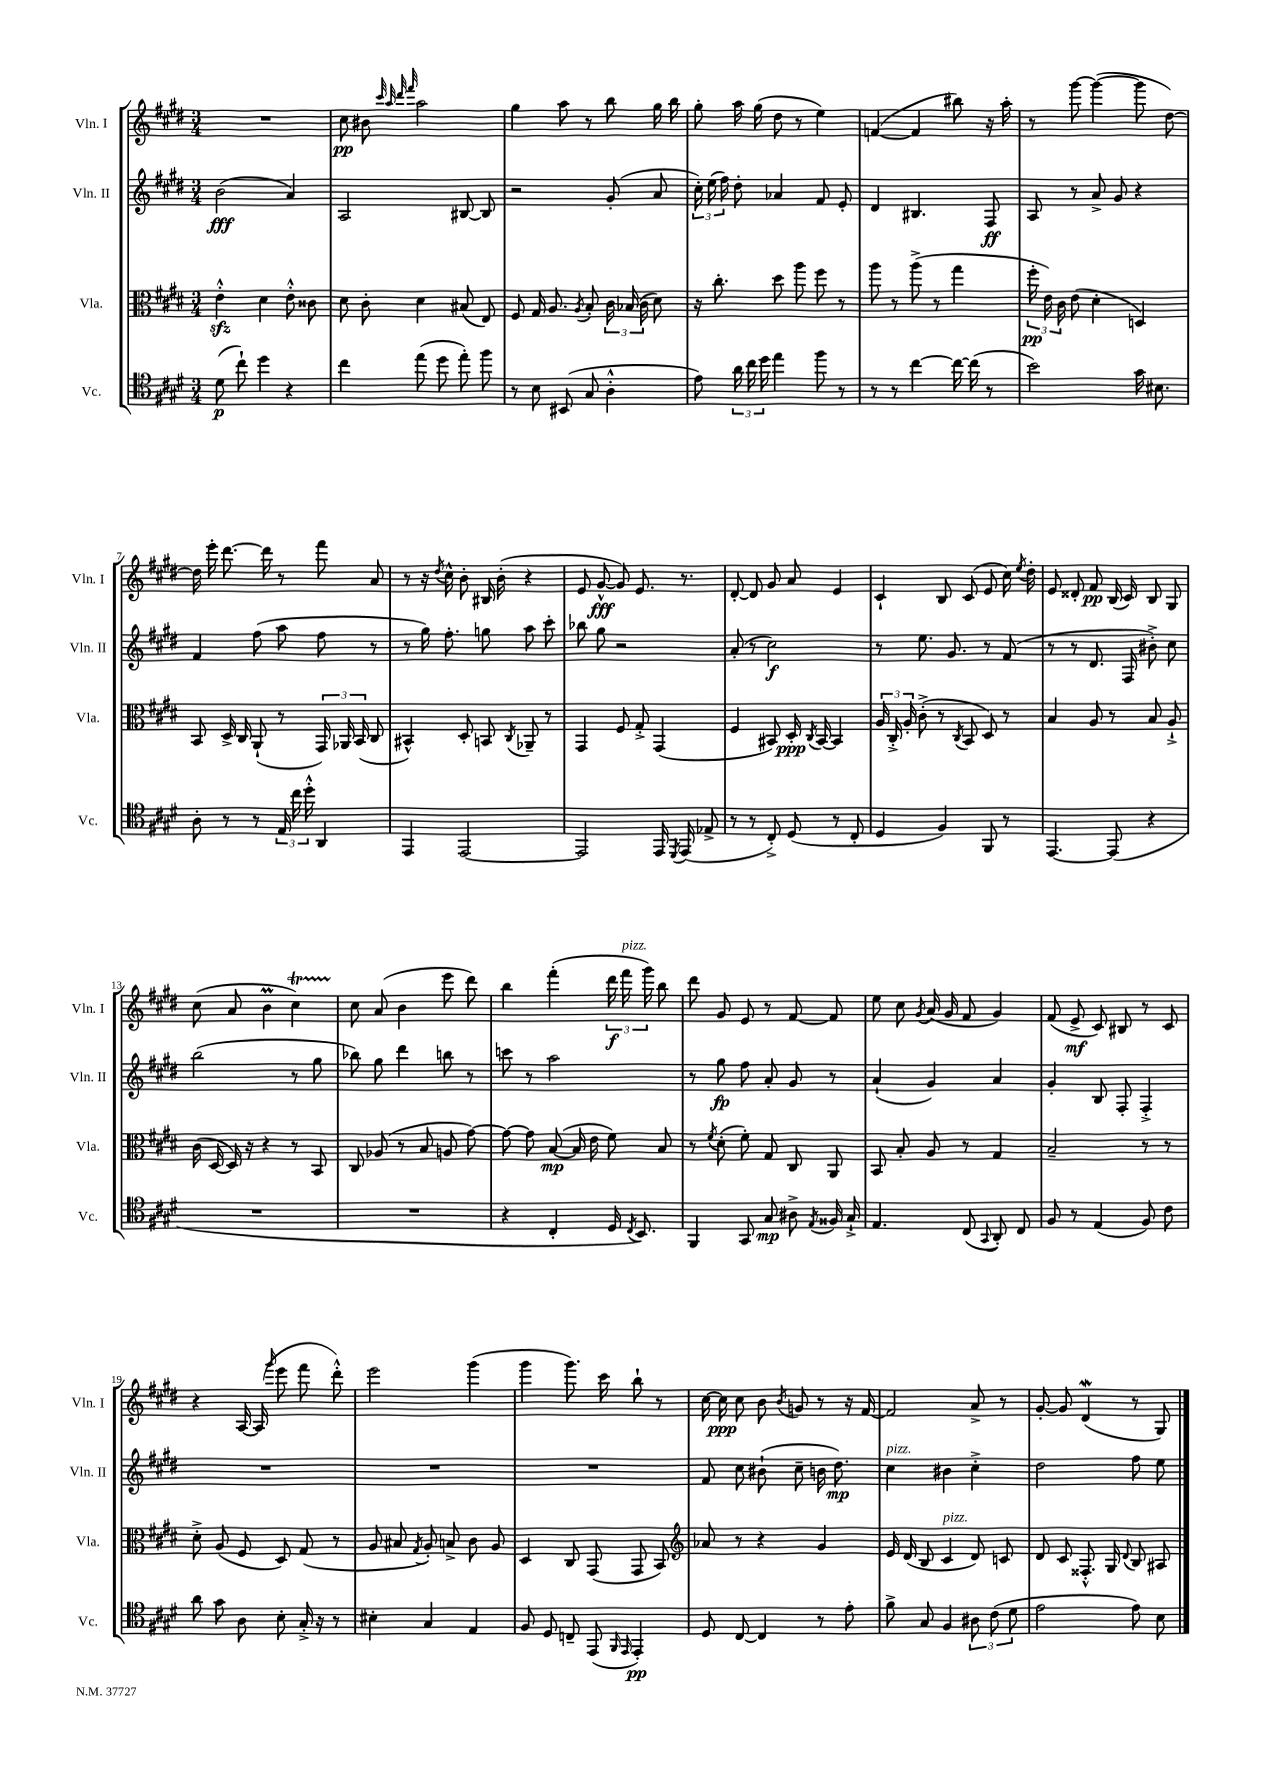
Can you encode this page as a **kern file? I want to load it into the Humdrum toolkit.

**kern	**kern	**kern	**kern
*staff4	*staff3	*staff2	*staff1
*clefC4	*clefC3	*clefG2	*clefG2
*k[f#c#g#d#]	*k[f#c#g#d#]	*k[f#c#g#d#]	*k[f#c#g#d#]
*M3/4	*M3/4	*M3/4	*M3/4
(8d#	4e'^^	(2b	2.r
8cc#`)	.	.	.
4dd#	4d#	.	.
4r	8e'^^	4a)	.
.	8c##	.	.
=	=	=	=
4cc#	8d#	2A	8cc#
.	8c#'	.	8b#
.	.	.	32qqccc#
.	.	.	32qqaa
.	.	.	32qqddd#
.	.	.	32qqfff#
(8ee	4d#	.	2aa
8dd#	.	.	.
8ee')	(8B#	[8B#	.
8ff#	8E)	8B#]	.
=	=	=	=
8r	8F#	2r	4gg#
8B	16G#	.	.
.	8.A	.	.
(8BB#	.	.	8aa
.	8qA	.	.
8G#	8B'	.	8r
4A'^^	24c#	(8g#'	8bb
.	(24B-	.	.
.	24c#	.	.
.	8d#)	8a	16gg#
.	.	.	16bb
=	=	=	=
8e)	16r	24cc#')	8gg#'
.	.	(24ee	.
.	8.cc#'	.	.
.	.	24ff#)	.
24a	.	8dd#'	16aa
24cc#	.	.	.
.	.	.	(16gg#
24dd#	.	.	.
4ee	8dd#	4a-	8dd#
.	8aa	.	8r
8ff#	8ff#	8f#	4ee)
8r	8r	8e'	.
=	=	=	=
8r	8aa	4d#	([4f
8r	8r	.	.
[4cc#	(8aa^	4.B#	4f]
.	8r	.	.
16cc#_	4gg#	.	8bb#)
(16cc#]	.	.	.
8r	.	8F#	16r
.	.	.	16aa'
=	=	=	=
2b)	24ff#'	8A	8r
.	24e)	.	.
.	24c#	.	.
.	(8e	8r	[8ggg#
.	4d#'	8a^	(4ggg#_
.	.	8g#	.
16g#	4D)	4r	8ggg#]
8.B#	.	.	.
.	.	.	[8dd#)
=	=	=	=
8A'	8BB	4f#	16dd#]
.	.	.	16eee'
8r	16D#^	.	[8.ddd#
.	16C#	.	.
8r	(8AA`	(8ff#	.
.	.	.	16ddd#]
24E	8r	8aa	8r
24cc#	.	.	.
24dd#'^^	.	.	.
4AA	24GG#)	8ff#	8fff#
.	24AA-	.	.
.	(24BB	.	.
.	8C#	8r	8a
=	=	=	=
4EE	4BB#^^)	8r	8r
.	.	16gg#)	16r
.	.	.	8qdd#
.	.	8.ff#'	16cc#^^
[2EE	8D#'	.	8b'
.	8BB	8gg	16B#
.	.	.	(16b'
.	8qC#	.	.
.	8AA-~	8aa	4r
.	8r	8ccc#'	.
=	=	=	=
2EE]	4GG#	8bb-	8e
.	.	8gg#	[8g#^^
.	8F#	2r	8g#])
.	8G#'^	.	8.e
16EE	(4GG#	.	.
8qDD#	.	.	.
(16EE	.	.	8.r
8E-^	.	.	.
=	=	=	=
8r	4F#	(8a'	[8d#'
8r	.	8r	8d#]
8C#'^)	8BB#)	2cc#)	8g#
(8D#	16D#'	.	8a
.	8qC#	.	.
.	[16BB#	.	.
8r	4BB#]	.	4e
8C#'	.	.	.
=	=	=	=
4D#	24A	8r	4c#`
.	24C#'^	.	.
.	24A'	.	.
.	(8c#'^	8.ee	.
4F#)	8r	.	8B
.	.	8.g#	.
.	8qC#	.	.
.	8BB	.	(8c#
8FF#	8D#)	8r	8e
8r	8r	(8f#	16cc#)
.	.	.	8qee
.	.	.	16dd#'
=	=	=	=
[4.EE	4B	8r	8e
.	.	8r	8d##'
.	8A	8.d#	8f#
(8EE]	8r	.	(16B
.	.	16F#	16c#)
4r	8B	8b#'^)	8B
.	8A`^	8cc#	8G#
=	=	=	=
2.r	(16c#	(2bb	(8cc#
.	[16D#	.	.
.	16D#])	.	8a
.	16r	.	.
.	4r	.	4b
.	8r	8r	4cc#)
.	8BB	8gg#	.
=	=	=	=
2.r	8C#	8bb-)	8cc#
.	(8A-	8gg#	(8a
.	8r	4ddd#	4b
.	8B	.	.
.	8A	8bb	8eee
.	[8g#)	8r	8ddd#)
=	=	=	=
4r	8g#_	8ccc	4bb
.	8g#]	8r	.
4C#'	([8B	2aa	(4fff#'
.	16B]	.	.
.	16e	.	.
16D#	8f#)	.	24ddd#
.	.	.	24fff#
8qC#	.	.	.
8.BB)	.	.	.
.	.	.	24ggg#)
.	8B	.	8bb
=	=	=	=
4FF#	8r	8r	8ddd#
.	8qf#	.	.
.	(8d#'	8gg#	8g#
8GG#	8f#')	8ff#	8e
8G#	8G#	8a'	8r
8A#^	8C#	8g#	[8f#
8qE	.	.	.
16F##	8AA	8r	8f#]
16G#`^	.	.	.
=	=	=	=
4.E	8BB	(4a`	8ee
.	8B'	.	8cc#
.	.	.	8qg#
.	8A	4g#)	(16a
.	.	.	16g#
(8C#	8r	.	8f#
8qqGG#	.	.	.
8AA')	4G#	4a	4g#)
8C#	.	.	.
=	=	=	=
8F#	2B~	4g#'	(8f#
8r	.	.	8e^
(4E	.	8B	8c#)
.	.	8F#'	8B#
8F#)	8r	4F#'^	8r
8c#	8r	.	8c#
=	=	=	=
8a	8d#'^	2.r	4r
8g#	(8A	.	.
8A	8F#	.	[16A
.	.	.	(16A]
.	.	.	16qqggg#
8B'	8D#)	.	8eee
16G#'^	(8G#	.	8fff#
16r	.	.	.
8r	8r	.	8ddd#'^^)
=	=	=	=
4B#'	8A	2.r	2eee
.	8B#	.	.
.	8qG#	.	.
4G#	8A')	.	.
.	8B^	.	.
4E	8c#	.	(4ggg#
.	8A	.	.
=	=	=	=
8F#	4D#	2.r	4ggg#
8D#	.	.	.
8C~	8C#	.	8.ggg#)
(8EE	(8GG#	.	.
.	.	.	16ccc#
16qqFF#	.	.	.
16qqEE	.	.	.
4EE')	8GG#	.	8bb`
.	8BB)	.	8r
=	=	=	=
*	*clefG2	*	*
8D#	8a-	8f#	[16cc#
.	.	.	16cc#]
[8C#	8r	8cc#	8cc#
4C#]	4r	(8b#`	8b
.	.	.	8qb
.	.	8cc#~	8g
8r	4g#	16b	8r
.	.	8.dd#)	.
8e'	.	.	16r
.	.	.	[16f#
=	=	=	=
8f#^	16e	4cc#	2f#]
.	(16d#	.	.
8G#	8B	.	.
4F#	4c#	4b#	.
12A#	8d#)	4cc#'^	8a^
(12c#	.	.	.
.	8c	.	8r
12d#	.	.	.
=	=	=	=
2e	8d#	2dd#	[8g#'
.	8c#	.	8g#]
.	8.F##'^^	.	(4d#
.	16G#	.	.
.	8qqd#	.	.
8e)	8B	8ff#	8r
8B	8A#	8ee	8G#)
==	==	==	==
*-	*-	*-	*-
